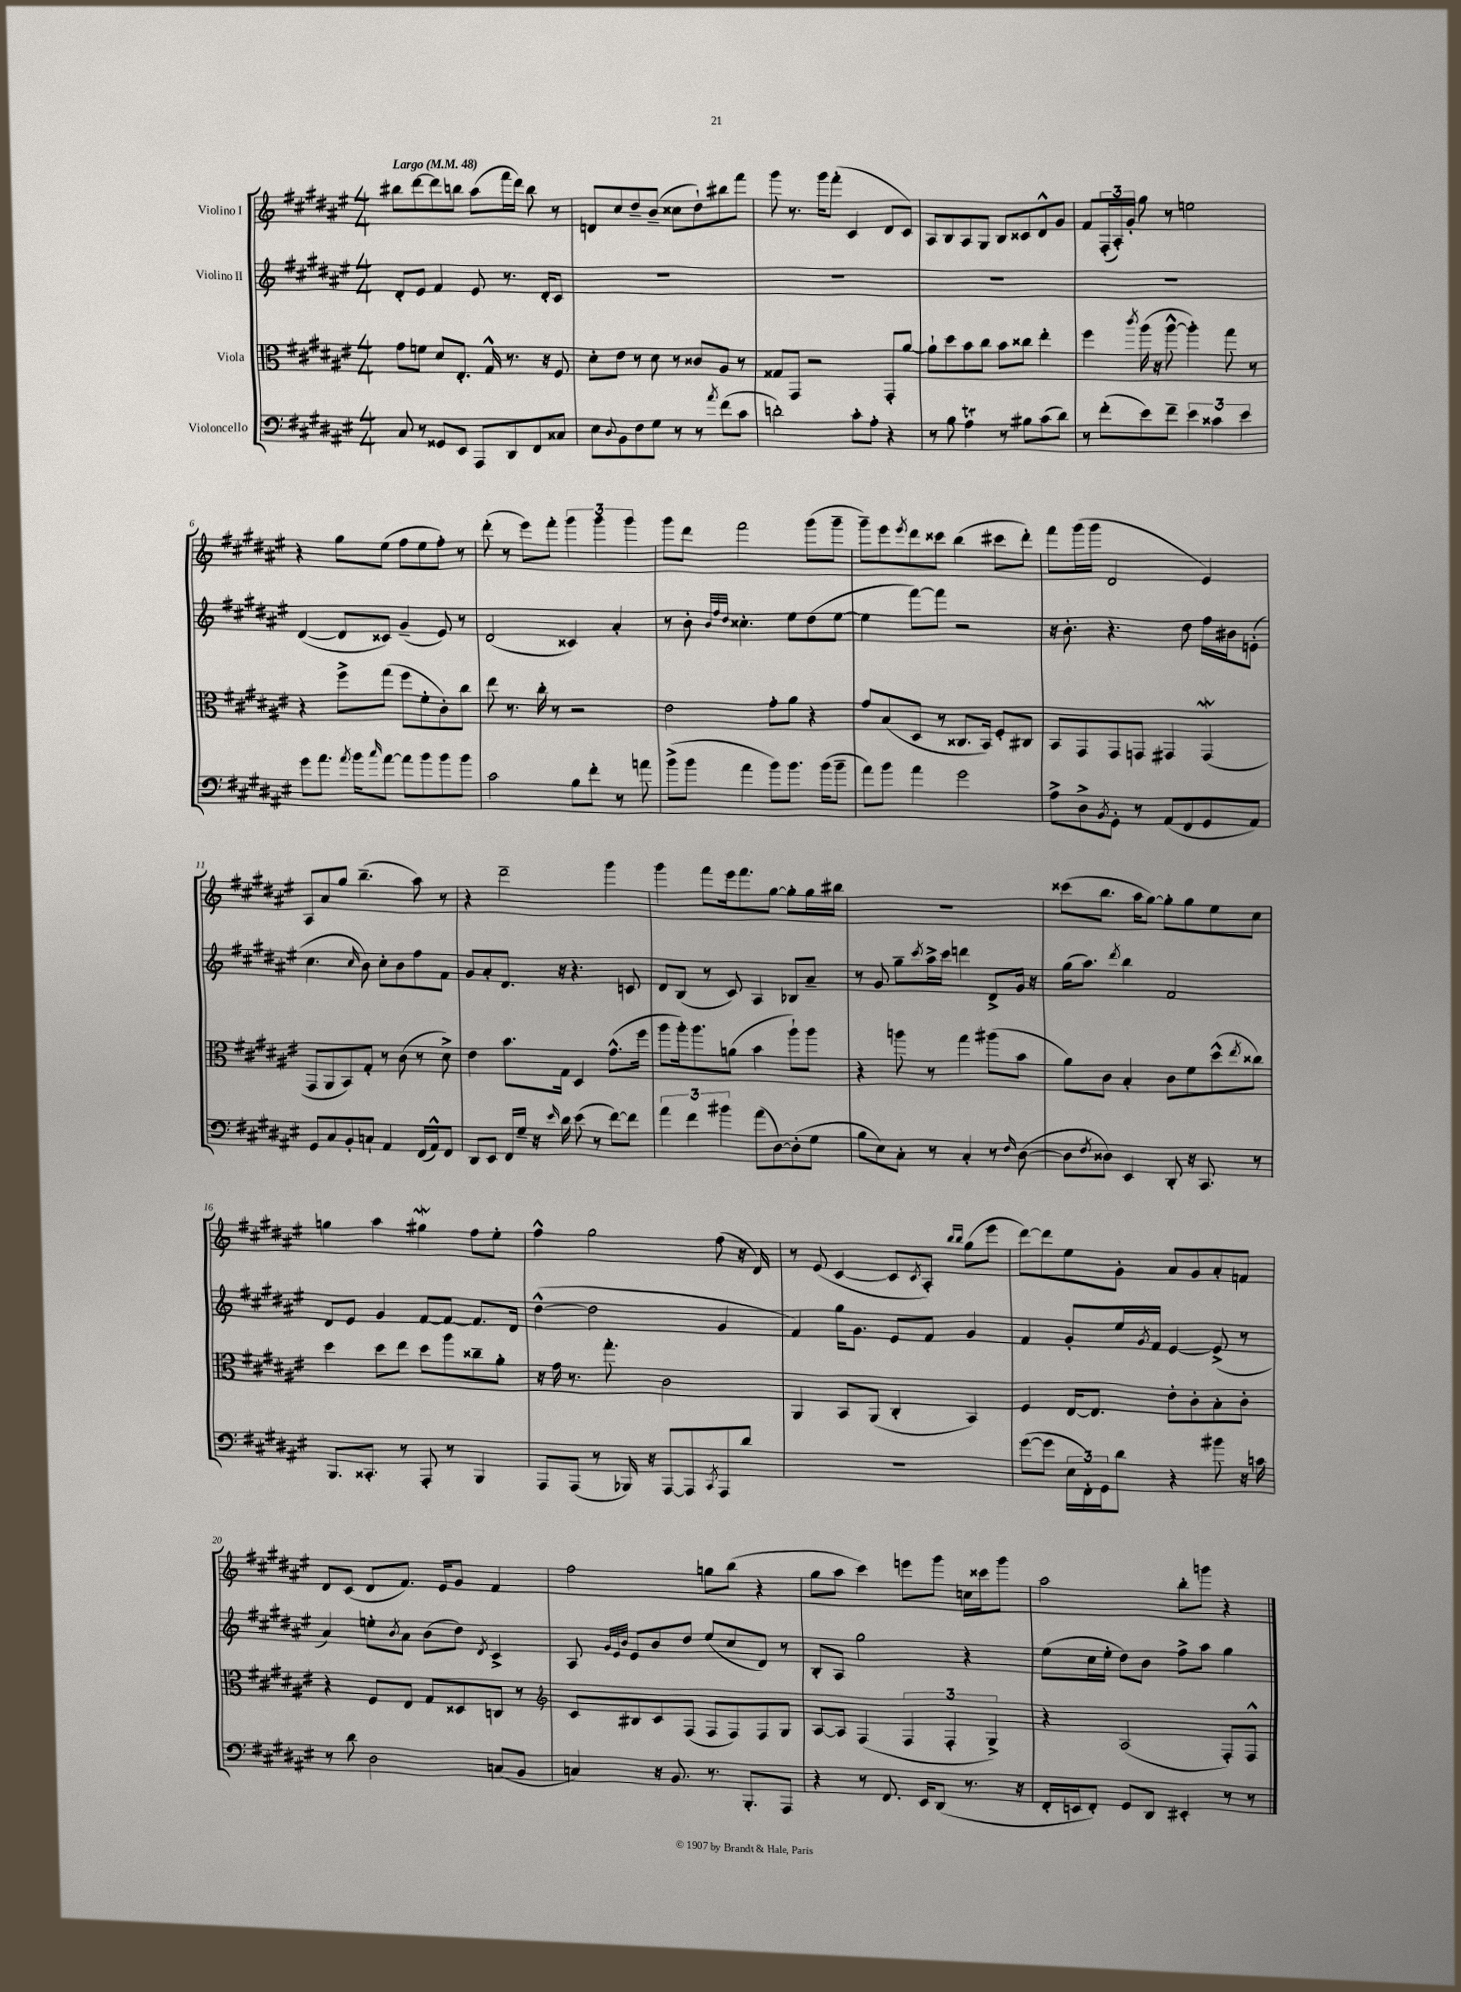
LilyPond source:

<<
\new StaffGroup <<
\new Staff = "s0" \with { instrumentName = "Violino I" } {
    \clef treble \key fis \major \numericTimeSignature \time 4/4 \tempo "Largo" 4 = 48
    bis''8 dis'''8~ dis'''8 b''8 ais''8( fis'''16 dis'''16) b''8 r8 |
    d'8 cis''8 dis''8-- b'8--( cisis''8 dis''8-!) bis''8 fis'''8 |
    gis'''8 r8. gis'''16 fis'''8-.( cis'4 dis'8 cis'8) |
    ais8 b8 ais8 gis8 b8 cisis'8 dis'8-^ gis'8 |
    fis'8 \tuplet 3/2 { fis16-.( ais16-.) gis'16-. } gis''8 r8 e''2 |
    r4 gis''8 eis''8( fis''8 eis''8 fis''8-.) r8 |
    dis'''8-.( r8 eis'''8) fis'''8-. \tuplet 3/2 { gis'''4 gis'''4 gis'''4 } |
    gis'''8 dis'''8 fis'''2 gis'''8( gis'''8-- |
    gis'''8--) eis'''8 \acciaccatura { eis'''8 } dis'''8 cisis'''8 b''4( cis'''8 dis'''8-.) |
    fis'''8 gis'''16( gis'''16 dis'2 eis'4) |
    ais8 ais'8 gis''8 b''4.--( ais''8) r8 |
    r4 dis'''2-- gis'''4 |
    gis'''4 fis'''8 eis'''16 fis'''8. gis''8~ gis''8-. gis''16 bis''16 |
    R1 |
    cisis'''8( b''8. ais''16 gis''8~) gis''8-. gis''8 eis''8 cis''8 |
    g''4 ais''4 gis''4\mordent fis''8 eis''8-. |
    fis''4-^ gis''2 fis''8( r16 dis'16) |
    r8 eis'8( cis'4~ cis'8 \acciaccatura { cis'8 } ais8-.) \grace { b''16 b''16 } gis''8( eis'''8 |
    dis'''8~) dis'''8 eis''8 gis'8-. ais'8 gis'8 ais'8-. f'8 |
    dis'8 cis'8( dis'8 fis'8.) eis'16 gis'8 fis'4 |
    fis''2 g''8 b''8( r4 |
    gis''8 ais''8 cis'''4) e'''8 gis'''8 c''16 cisis'''16 gis'''8 |
    ais''2 b''8-. g'''8 r4 \bar "|." |
}
\new Staff = "s1" \with { instrumentName = "Violino II" } {
    \clef treble \key fis \major \numericTimeSignature \time 4/4
    dis'8-. eis'8 fis'4 eis'8 r8. dis'16-. cis'8 |
    R1 |
    R1 |
    R1 |
    R1 |
    dis'4~( dis'8 cisis'8) gis'4--( eis'8) r8 |
    dis'2( cisis'4) ais'4-. |
    r8 b'8-. \grace { b'32 fis''32 dis''32 } cisis''4.-. eis''8 dis''8( eis''8~ |
    eis''4 fis'''8~) fis'''8 r2 |
    r16 b'8.-. r4. dis''8 fis''16 bis'16 e'8-.( |
    cis''4. \grace { cis''16 } b'8) cis''8-. b'8 fis''8 fis'8 |
    gis'8 ais'8-. dis'8. r16 r4. c'8 |
    dis'8 b8( r8 cis'8) ais4 bes8 ais'8-- |
    r8 gis'8 gis''8-- \acciaccatura { cis'''8 } ais''16-> cis'''16 d'''4 dis'8-> gis'16 r16 |
    gis''16( ais''8.) \acciaccatura { dis'''8 } b''4 fis'2 |
    dis'8 eis'8 gis'4 fis'8~ fis'8~ fis'8. dis'16 |
    dis''4~-^( dis''2 gis'4 |
    fis'4) gis''16 gis'8. eis'8 fis'8 gis'4 |
    fis'4 gis'8-. eis''16 \acciaccatura { gis'8 } fis'16 eis'4~ eis'8->( r8 |
    ais'4) e''8-. \acciaccatura { b'8 } ais'8 b'8( dis''8) \acciaccatura { dis'8 } cis'4-> |
    ais8 \grace { gis'32 eis'32 b'32 } eis'8 b'8 dis''8 eis''8( cis''8 dis'8) r8 |
    b8-. ais8 gis''2 r4 |
    eis''8( cis''16 eis''16-. dis''8) b'8 fis''8-> ais''8 gis''4 \bar "|." |
}
\new Staff = "s2" \with { instrumentName = "Viola" } {
    \clef alto \key fis \major \numericTimeSignature \time 4/4
    gis'8 f'8 dis'8 eis8.-. gis16-^ r8. r16 fis8 |
    dis'8-. eis'8 r8 dis'8 r8 cisis'8 ais8 r8 |
    gisis8 gis,8 r2 gis,8-. ais'8~ |
    ais'8-! dis''8 b'8 cis''8 b'8 cisis''8 eis''4-. |
    fis''4 \acciaccatura { cis'''8 } ais''16( r16 ais''8~-^ ais''4-.) gis''8 r8 |
    r4 fis''8-> gis''8( fis''8 fis'8-. cis'8-.) cis''8 |
    eis''8 r8. cis''16-. r8 r2 |
    eis'2 gis'8-. ais'8 r4 |
    gis'8 b8( dis8 r8 cisis8. b,16) fis8-. cis8 |
    b,8 gis,8 gis,8 g,8 gis,4 gis,4\mordent( |
    gis,8 ais,8 b,8) gis8-. r8 cis'8( r8 dis'8->) |
    eis'4 b'8. gis16 dis4 gis'8.-^( fis''16 |
    ais''8 ais''16-.) ais''8. a'8( b'4 ais''8-!) ais''8 |
    r4 a''8 r8 gis''4 ais''8( b'8 |
    ais'8) cis'8 b4-. cis'8 fis'8 dis''8-^( \acciaccatura { eis''8 } cisis''8) |
    dis''4 dis''8 eis''8 dis''8 ais''8 cisis''8-- ais'8-. |
    r16 gis'16 r8. gis''8.-. cis'2 |
    ais,4 b,8 ais,8( cis4-. b,4) |
    fis4 eis16~ eis8. eis'8-. cis'8-. b8-. cis'8-. |
    r4 fis8 eis8 gis8 disis8 c8 r8 |
    \clef treble cis'8 bis8 cis'8 fis8( fis8 fis8) fis8 gis8 |
    ais8~ ais8 fis4( \tuplet 3/2 { fis4 fis4-. gis4->) } |
    r4 ais2( fis8-.) fis8-^ \bar "|." |
}
\new Staff = "s3" \with { instrumentName = "Violoncello" } {
    \clef bass \key fis \major \numericTimeSignature \time 4/4
    cis8 r8 gisis,8 eis,8 ais,,8 dis,8 fis,8 cisis8 |
    eis8 \appoggiatura { dis8 } b,8 fis8 gis8 r8 r8 \acciaccatura { ais'8 } fis'8( cis'8 |
    d'2-.) cis'8-. ais8-. r4 |
    r8 b8 ais4\trill r8 bis8 cis'8( dis'8) |
    r8 fis'8-.( eis'8) fis'8-- \tuplet 3/2 { eis'4 cisis'4 eis'4 } |
    gis'8 ais'8. \acciaccatura { ais'8 } b'16 \grace { cis''16 } ais'8~ ais'8 b'8 b'8 b'8 |
    cis'2 b8 fis'8-. r8 a'8 |
    b'8->( b'8 ais'4 b'8) b'8. b'16( b'8-- |
    ais'8) b'8 ais'4 gis'2 |
    ais8-> dis8-> \acciaccatura { b,8 } gis,8-. r8 ais,8( fis,8 gis,8 ais,8) |
    gis,8 cis8 b,8-. c8-! ais,4 fis,16( ais,16-^) fis,8 |
    dis,8 eis,8 fis,16 gis16-- r16 \grace { eis'16 } dis'16 eis'8( r8 fis'8~) fis'8 |
    \tuplet 3/2 { ais'4 fis'4 bis'4 } ais'8( dis8~) dis8-.( gis8 |
    b8 eis8) cis8-. r8 cis4-. r8 \grace { fis16 } dis8~( |
    dis8 \acciaccatura { fis8 } disis8) eis,4 dis,8-. r16 cis,8. r8 |
    b,,8. cisis,8.-. r8 ais,,8-. r8 b,,4 |
    ais,,8 ais,,8( r8 bes,,16) r16 ais,,8~ ais,,8 \acciaccatura { cis,8 } ais,,8 dis'8 |
    R1 |
    gis'8~( gis'8 \tuplet 3/2 { eis16 fis,16-.) gis,16 } dis'8 r4 bis'8 r16 c'16 |
    r8 dis'8 dis2 c8( b,8 |
    c4) r16 b,8. r8. b,,8.-. ais,,8 |
    r4 r8 fis,8. eis,16 dis,8( r8. r16 |
    fis,16-. e,16 fis,8-.) gis,8 dis,8 eis,4-. r8 r8 \bar "|." |
}
>>
>>
